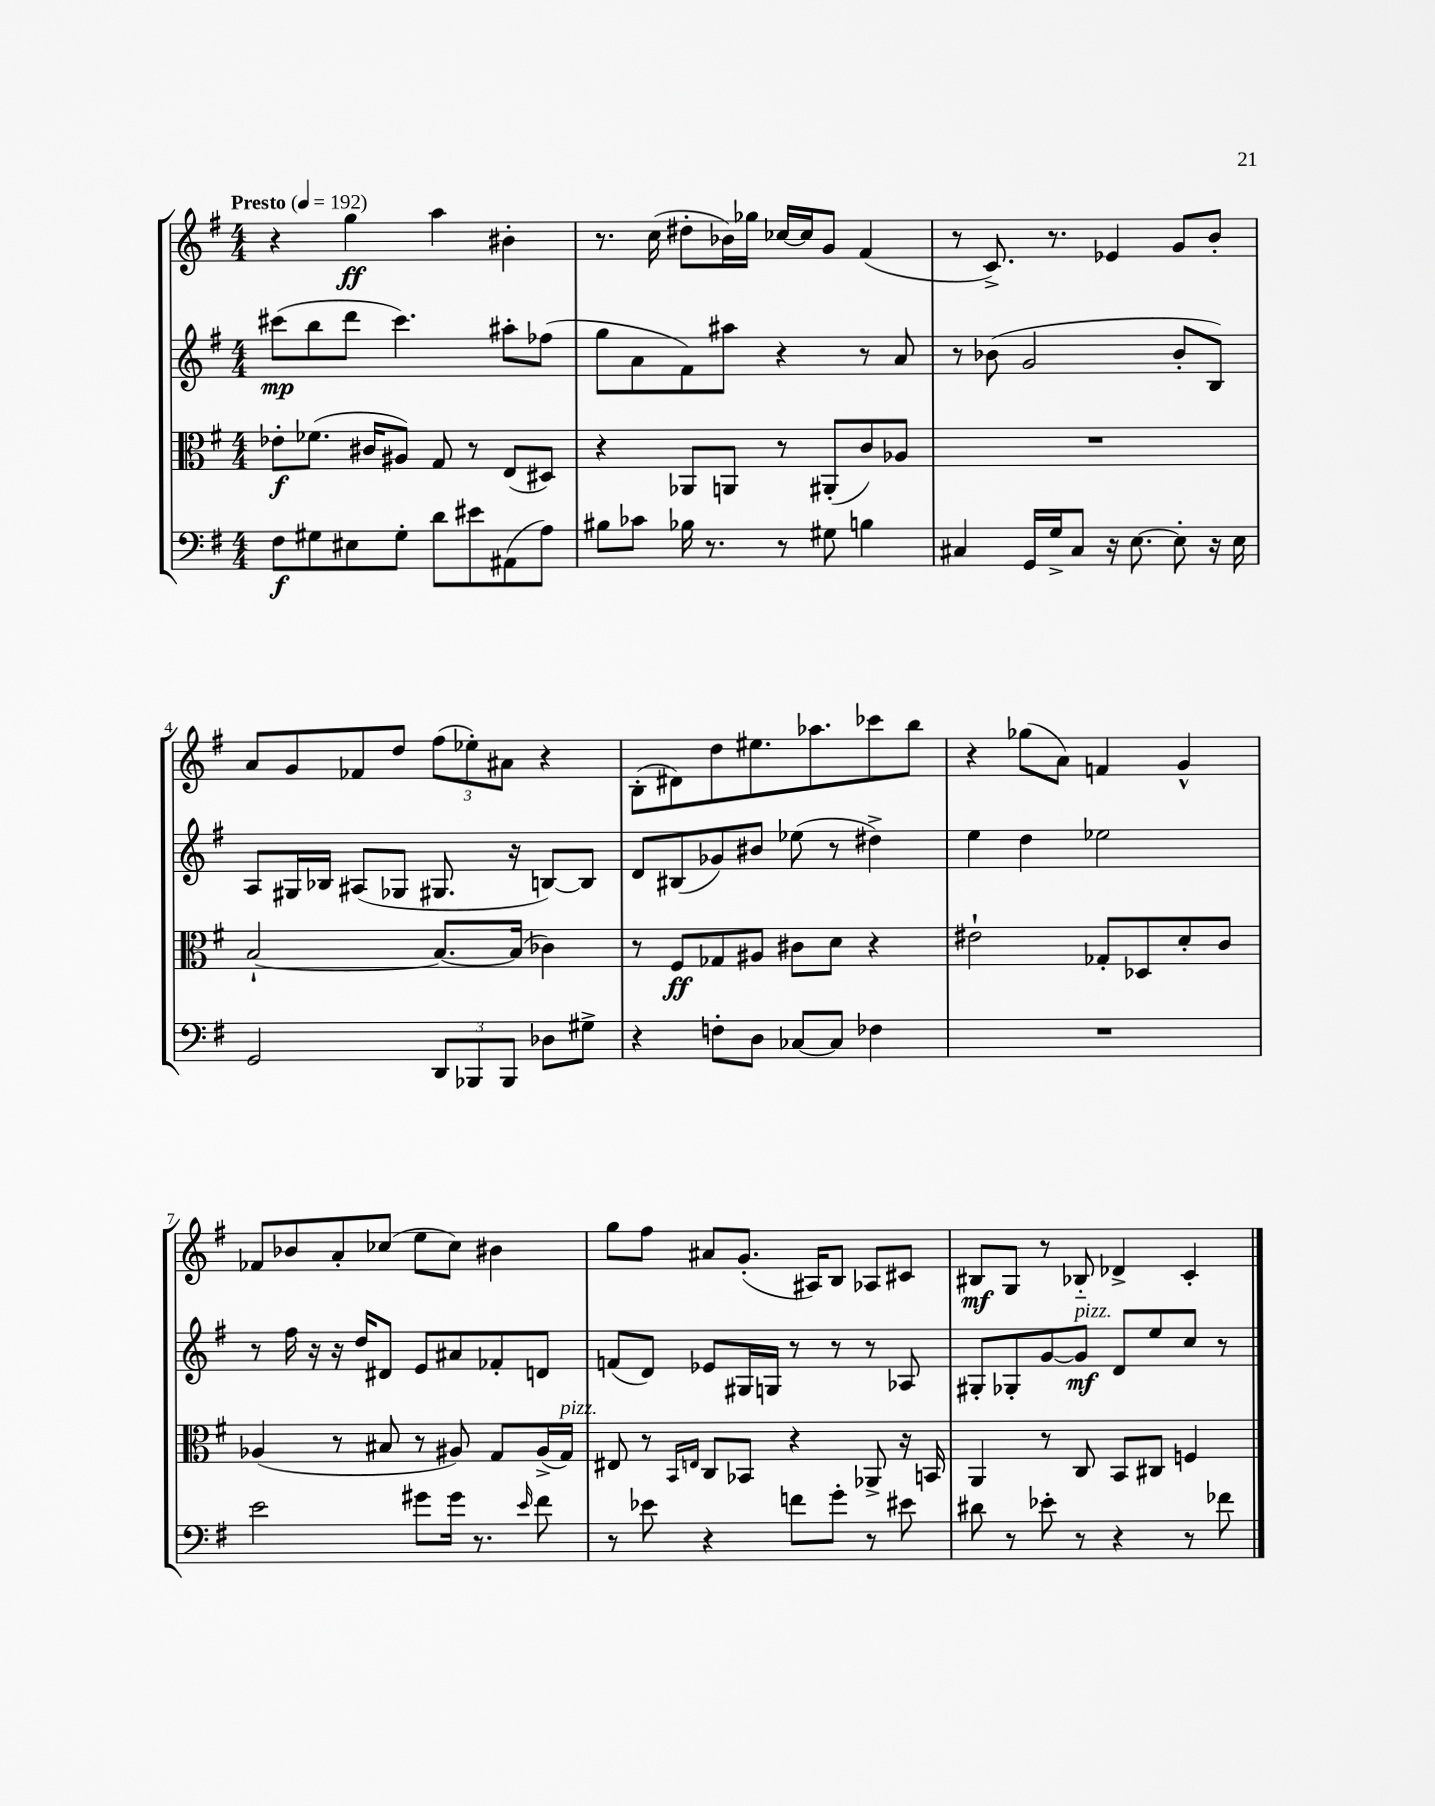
<<
\new StaffGroup <<
\new Staff = "s0" {
    \clef treble \key g \major \numericTimeSignature \time 4/4 \tempo "Presto" 4 = 192
    r4 g''4\ff a''4 bis'4-. |
    r8. c''16( dis''8-. bes'16) ges''16 ces''16~ ces''16 g'8 fis'4( |
    r8 c'8.->) r8. ees'4 g'8 b'8-. |
    a'8 g'8 fes'8 d''8 \tuplet 3/2 { fis''8( ees''8-.) ais'8 } r4 |
    b8-.( dis'8) d''8 eis''8. aes''8. ces'''8 b''8 |
    r4 ges''8( a'8) f'4 g'4-^ |
    fes'8 bes'8 a'8-. ces''8( e''8 ces''8) bis'4 |
    g''8 fis''8 ais'8 g'8.-.( ais16) b8 aes8 cis'8 |
    bis8\mf g8 r8 bes8-_ des'4-> c'4-. \bar "|." |
}
\new Staff = "s1" {
    \clef treble \key g \major \numericTimeSignature \time 4/4
    cis'''8\mp( b''8 d'''8 cis'''4.) ais''8-. fes''8( |
    g''8 a'8 fis'8) ais''8 r4 r8 a'8 |
    r8 bes'8( g'2 bes'8-. b8) |
    a8 gis16 bes16 ais8( ges8 gis8. r16 b8~) b8 |
    d'8 bis8( ges'8) bis'8 ees''8( r8 dis''4->) |
    e''4 d''4 ees''2 |
    r8 fis''16 r16 r16 d''16 dis'8 e'8 ais'8 fes'8-. d'8 |
    f'8( d'8) ees'8 gis16 g16 r8 r8 r8 aes8 |
    gis8-. ges8-. g'8~ g'8\mf^\markup { \italic "pizz." } d'8 e''8 c''8 r8 \bar "|." |
}
\new Staff = "s2" {
    \clef alto \key g \major \numericTimeSignature \time 4/4
    ees'8-.\f fes'8.( cis'16 ais8) g8 r8 e8( dis8) |
    r4 aes,8 a,8 r8 ais,8-.( c'8) aes8 |
    R1 |
    b2~-! b8.~ b16( ces'4) |
    r8 fis8\ff ges8 ais8 cis'8 d'8 r4 |
    eis'2-! ges8-. des8 d'8-. c'8 |
    aes4( r8 bis8 r8 ais8) g8 ais16->( g16^\markup { \italic "pizz." }) |
    eis8 r8 \grace { b,16 e16 } c8 bes,8 r4 aes,8-> r16 b,16 |
    a,4 r8 c8 b,8 cis8 f4 \bar "|." |
}
\new Staff = "s3" {
    \clef bass \key g \major \numericTimeSignature \time 4/4
    fis8\f gis8 eis8 gis8-. d'8 eis'8 ais,8( a8) |
    bis8 ces'8 bes16 r8. r8 gis8 b4 |
    cis4 g,16 g16-> cis8 r16 e8.~ e8-. r16 e16 |
    g,2 \tuplet 3/2 { d,8 bes,,8 bes,,8 } des8 gis8-> |
    r4 f8-. d8 ces8~ ces8 fes4 |
    R1 |
    e'2 gis'8 gis'16 r8. \grace { e'16 } fis'8 |
    r8 ees'8 r4 f'8 g'8-. r8 eis'8 |
    dis'8 r8 ees'8-. r8 r4 r8 fes'8 \bar "|." |
}
>>
>>
